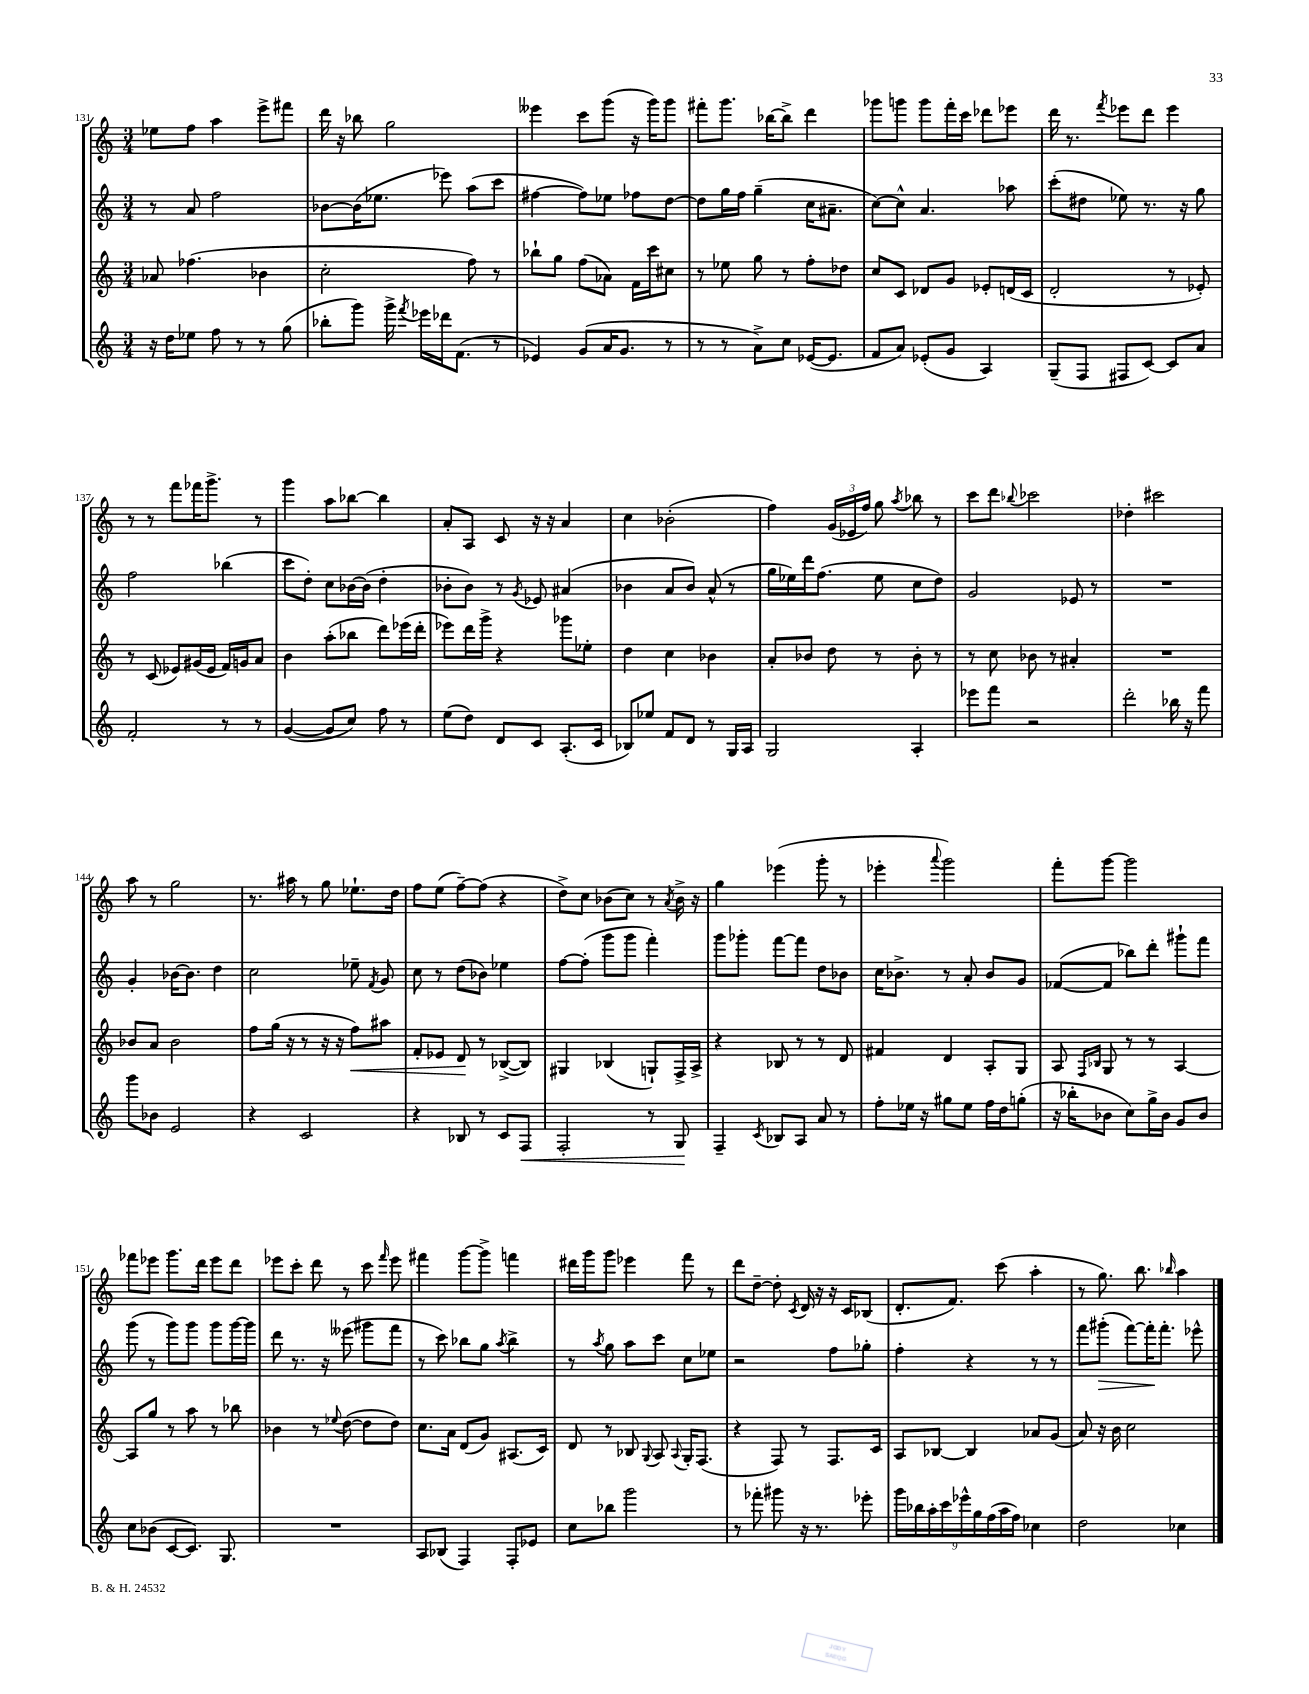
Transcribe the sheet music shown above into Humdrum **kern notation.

**kern	**dynam	**kern	**dynam	**kern	**dynam	**kern
*part4	*part4	*part3	*part3	*part2	*part2	*part1
*staff4	*staff4	*staff3	*staff3	*staff2	*staff2	*staff1
*clefG2	*	*clefG2	*	*clefG2	*	*clefG2
*k[]	*	*k[]	*	*k[]	*	*k[]
*M3/4	*	*M3/4	*	*M3/4	*	*M3/4
=131	=131	=131	=131	=131	=131	=131
16r	.	8a-X/	.	8r	.	8ee-X\L
16dd\KL	.	.	.	.	.	.
8ee-X\J	.	(4.ff-X\	.	8a/	.	8ff\J
8ff\	.	.	.	2ff\	.	4aa\
8r	.	.	.	.	.	.
8r	.	4b-X\	.	.	.	8eee^\L
(8gg\	.	.	.	.	.	8fff#X\J
=132	=132	=132	=132	=132	=132	=132
8bb-X'\L	.	2cc'\	.	[8b-X\L	.	16ddd\
.	.	.	.	.	.	16r
8ggg\J)	.	.	.	(16b-\K]	.	8bb-X\
.	.	.	.	8.ee-X\J	.	.
16ggg^\	.	.	.	.	.	2gg\
8qfff/	.	.	.	.	.	.
16eee-X\LL	.	.	.	.	.	.
16ddd-X\J	.	.	.	8eee-X\)	.	.
(8.f\J	.	.	.	.	.	.
.	.	8ff\)	.	(8aa\L	.	.
8r	.	8r	.	8ccc\J	.	.
=133	=133	=133	=133	=133	=133	=133
4e-X/)	.	8bb-X`\L	.	[4ff#X\	.	4eee--X\
.	.	8gg\J	.	.	.	.
(8g/L	.	(8ff\L	.	8ff#\L])	.	8ccc\L
16a/K	.	8a-X\J)	.	8ee-X\J	.	(8ggg\J
8.g/J	.	.	.	.	.	.
.	.	16f\LL	.	8ff-X\L	.	16r
.	.	16ccc\J	.	.	.	16ggg\KL)
8r	.	8cc#X\J	.	[8dd\J	.	8ggg\J
=134	=134	=134	=134	=134	=134	=134
8r	.	8r	.	8dd\L]	.	8fff#X'\L
8r	.	8ee-X\	.	16gg\L	.	8.ggg\J
.	.	.	.	16ff\JJ	.	.
8a^\L)	.	8gg\	.	(4gg~\	.	.
.	.	.	.	.	.	[16bb-X\KL
8cc\J	.	8r	.	.	.	8bb-^\J]
([16e-X/KL	.	8ff'\L	.	16cc\KL	.	4ddd\
8.e-/J]	.	.	.	8.a#X~\J	.	.
.	.	8dd-X\J	.	.	.	.
=135	=135	=135	=135	=135	=135	=135
8f/L	.	8cc/L	.	[8cc\L)	.	8ggg-X\L
8a/J)	.	8c/J	.	8cc^^\J]	.	8gggn\J
(8e-X'/L	.	8d-X/L	.	4.a/	.	8ggg\L
8g/J	.	8g/J	.	.	.	16fff'\L
.	.	.	.	.	.	16ccc\JJ
4A/)	.	8e-X'/L	.	.	.	8ddd-X\L
.	.	(16dn/L	.	8aa-X\	.	8eee-X\J
.	.	16c/JJ	.	.	.	.
=136	=136	=136	=136	=136	=136	=136
(8G~/L	.	2d'/	.	(8ccc'\L	.	16ddd\
.	.	.	.	.	.	8.r
8F/J	.	.	.	8dd#X\J	.	.
.	.	.	.	.	.	8qfff/
8F#X/L	.	.	.	8ee-X\)	.	8eee-X\L
[8c/J)	.	.	.	8.r	.	8ddd\J
8c/L]	.	8r	.	.	.	4eee-\
.	.	.	.	16r	.	.
8a/J	.	8e-X'/)	.	8gg\	.	.
!!LO:LB:g=z
=137	=137	=137	=137	=137	=137	=137
2f'/	.	8r	.	2ff\	.	8r
.	.	(8c/	.	.	.	8r
.	.	8e-X/L)	.	.	.	8fff\L
.	.	(16g#X/L	.	.	.	16fff-X\K
.	.	16e-/JJ	.	.	.	8.ggg^\J
8r	.	16f/LL)	.	(4bb-X\	.	.
.	.	16gn/J	.	.	.	.
8r	.	8a/J	.	.	.	8r
=138	=138	=138	=138	=138	=138	=138
([4g/	.	4b\	.	8ccc\L	.	4ggg\
.	.	.	.	8dd'\J)	.	.
8g/L]	.	(8aa'\L	.	8cc\L	.	8aa\L
8cc/J)	.	8bb-X\J	.	[16b-X\L	.	[8bb-X\J
.	.	.	.	(16b-\JJ]	.	.
8ff\	.	8ddd\L)	.	4dd'\	.	4bb-\]
8r	.	(16eee-X\L	.	.	.	.
.	.	16ddd'\JJ	.	.	.	.
=139	=139	=139	=139	=139	=139	=139
(8ee\L	.	8eee-X\L)	.	8b-X'\L	.	8a'/L
8dd\J)	.	16ddd\L	.	8b-\J)	.	8A/J
.	.	16ggg^\JJ	.	.	.	.
8d/L	.	4r	.	8r	.	8c/
.	.	.	.	8qg/	.	.
8c/J	.	.	.	8e-X/	.	16r
.	.	.	.	.	.	16r
(8.A'/L	.	8ggg-X\L	.	(4a#X/	.	4a/
.	.	8ee-X'\J	.	.	.	.
16c/Jk	.	.	.	.	.	.
=140	=140	=140	=140	=140	=140	=140
8B-X/L)	.	4dd\	.	4b-X\	.	4cc\
8ee-X/J	.	.	.	.	.	.
8f/L	.	4cc\	.	8a/L	.	(2b-X'\
8d/J	.	.	.	8b-/J)	.	.
8r	.	4b-X\	.	(8a^^/	.	.
16G/LL	.	.	.	8r	.	.
16A/JJ	.	.	.	.	.	.
=141	=141	=141	=141	=141	=141	=141
2G/	.	8a'/L	.	16gg\LL	.	4ff\)
.	.	.	.	16ee-X\)	.	.
.	.	8b-X/J	.	16ddd\J	.	.
.	.	.	.	(8.ff\J	.	.
.	.	8dd\	.	.	.	(24g/LL
.	.	.	.	.	.	24e-X/
.	.	.	.	.	.	24ff/JJ)
.	.	8r	.	8ee-\	.	8gg\
.	.	.	.	.	.	8qaa/
4A'/	.	8b-'\	.	8cc\L	.	8bb-X\
.	.	8r	.	8dd\J)	.	8r
=142	=142	=142	=142	=142	=142	=142
8eee-X\L	.	8r	.	2g/	.	8ccc\L
8fff\J	.	8cc\	.	.	.	8ddd\J
.	.	.	.	.	.	8qqbb-X/
2r	.	8b-X\	.	.	.	2ccc-X\
.	.	8r	.	.	.	.
.	.	4a#X'/	.	8e-X/	.	.
.	.	.	.	8r	.	.
=143	=143	=143	=143	=143	=143	=143
2ddd'\	.	2.r	.	2.r	.	4dd-X'\
.	.	.	.	.	.	2ccc#X\
16bb-X\	.	.	.	.	.	.
16r	.	.	.	.	.	.
8fff\	.	.	.	.	.	.
!!LO:LB:g=z
=144	=144	=144	=144	=144	=144	=144
8ggg\L	.	8b-X/L	.	4g'/	.	8aa\
8b-X\J	.	8a/J	.	.	.	8r
2e/	.	2b-\	.	[16b-X\KL	.	2gg\
.	.	.	.	8.b-\J]	.	.
.	.	.	.	4dd\	.	.
=145	=145	=145	=145	=145	=145	=145
4r	.	8ff\L	.	2cc\	.	8.r
.	.	(16gg\Jk	.	.	.	.
.	.	16r	.	.	.	16aa#X\
2c/	.	8r	.	.	.	8r
.	.	16r	.	.	.	8gg\
.	.	16r	.	.	.	.
!	!	!	!LO:HP:b	!	!	!
.	.	8ff\L)	<	8ee-X~\	.	8.ee-X`\L
.	.	.	.	8qf/	.	.
.	.	8aa#X\J	.	8g/	.	.
.	.	.	.	.	.	16dd\Jk
=146	=146	=146	=146	=146	=146	=146
4r	.	8f'/L	.	8cc\	.	8ff\L
.	.	8e-X/J	.	8r	.	(8ee\J
8B-X/	.	8d/	.	(8dd\L	.	[8ff~\L)
8r	.	8r	[	8b-X\J)	.	(8ff\J]
8c/L	.	([8B-X^/L	.	4ee-X\	.	4r
!	!LO:HP:b	!	!	!	!	!
8F/J	<	8B-/J])	.	.	.	.
=147	=147	=147	=147	=147	=147	=147
2F'/	.	4G#X/	.	[8ff\L	.	8dd^\L)
.	.	.	.	(8ff'\J]	.	8cc\J
.	.	(4B-X/	.	8ggg\L	.	(8b-X\L
.	.	.	.	8ggg\J	.	8cc\J)
8r	.	8Gn`/L)	.	4fff'\)	.	8r
.	.	.	.	.	.	8qa/
8G/	.	16F^/L	.	.	.	16b-^\
.	.	16A^/JJ	.	.	.	16r
.	[	.	.	.	.	.
=148	=148	=148	=148	=148	=148	=148
4F~/	.	4r	.	8ggg\L	.	4gg\
.	.	.	.	8ggg-X'\J	.	.
8qc/	.	.	.	.	.	.
8B-X/L	.	8B-X/	.	[8fff\L	.	(4eee-X\
8A/J	.	8r	.	8fff\J]	.	.
8a/	.	8r	.	8dd\L	.	8ggg'\
8r	.	8d/	.	8b-X\J	.	8r
=149	=149	=149	=149	=149	=149	=149
8ff'\L	.	4f#X/	.	16cc\KL	.	4eee-X'\
.	.	.	.	8.b-X^\J	.	.
16ee-X\Jk	.	.	.	.	.	.
16r	.	.	.	.	.	.
.	.	.	.	.	.	8qqaaa/
8gg#X\L	.	4d/	.	8r	.	2ggg\)
8ee-\J	.	.	.	8a'/	.	.
16ff\LL	.	8A'/L	.	8b-/L	.	.
16dd\J	.	.	.	.	.	.
(8ggn'\J	.	8G/J	.	8g/J	.	.
=150	=150	=150	=150	=150	=150	=150
16r	.	8A/	.	([8f-X/L	.	8fff'\L
16bb-X'\KL	.	.	.	.	.	.
.	.	16qqF/LL	.	.	.	.
.	.	16qqB-X/JJ	.	.	.	.
8b-X\J	.	8G/	.	8f-/J]	.	[8ggg\J
8cc\L)	.	8r	.	8bb-X\L)	.	2ggg\]
16gg^\L	.	8r	.	8ddd'\J	.	.
16b-\JJ	.	.	.	.	.	.
8g/L	.	[4A/	.	8ggg#X`\L	.	.
8b-/J	.	.	.	8fff\J	.	.
!!LO:LB:g=z
=151	=151	=151	=151	=151	=151	=151
8cc\L	.	8A/L]	.	(8ggg\	.	8fff-X\L
(8b-X\J	.	8gg/J	.	8r	.	8eee-X\J
[8c/L	.	8r	.	8ggg\L)	.	8.ggg\L
8.c/J])	.	8aa\	.	8ggg\J	.	.
.	.	.	.	.	.	16ddd\Jk
.	.	8r	.	8ggg\L	.	8eee-\L
8.G/	.	.	.	.	.	.
.	.	8bb-X\	.	[16ggg\L	.	8ddd\J
.	.	.	.	16ggg\JJ]	.	.
=152	=152	=152	=152	=152	=152	=152
2.r	.	4b-X\	.	8ddd\	.	8eee-X\L
.	.	.	.	8.r	.	8ccc'\J
.	.	8r	.	.	.	8ddd\
.	.	.	.	16r	.	.
.	.	8qqee-X/	.	.	.	.
.	.	([8dd\	.	(8eee--X\	.	8r
.	.	8dd\L]	.	8ggg#X\L	.	8ccc\
.	.	.	.	.	.	16qqfff/
.	.	8dd\J)	.	8fff\J	.	8eee-\
=153	=153	=153	=153	=153	=153	=153
8A/L	.	8.cc\L	.	8r	.	4fff#X\
(8B-X/J	.	.	.	8ccc\)	.	.
.	.	16a\Jk	.	.	.	.
4F/)	.	(8d/L	.	8bb-X\L	.	[8ggg\L
.	.	8g/J)	.	8gg\J	.	8ggg^\J]
.	.	.	.	8qaa/	.	.
8F'/L	.	(8.A#X/L	.	4bb-^\	.	4fffn\
8e-X/J	.	.	.	.	.	.
.	.	16c/Jk)	.	.	.	.
=154	=154	=154	=154	=154	=154	=154
8cc\L	.	8d/	.	8r	.	16ddd#X\LL
.	.	.	.	.	.	16ggg\J
.	.	.	.	8qaa/	.	.
8bb-X\J	.	8r	.	8gg\	.	8ggg\J
2ggg\	.	8B-X/	.	8aa\L	.	4eee-X\
.	.	8qqG/	.	.	.	.
.	.	8A/	.	8ccc\J	.	.
.	.	8qqA/	.	.	.	.
.	.	16G'/KL	.	8cc\L	.	8fff\
.	.	(8.F/J	.	.	.	.
.	.	.	.	8ee-X\J	.	8r
=155	=155	=155	=155	=155	=155	=155
8r	.	4r	.	2r	.	8ddd\L
8fff-X'\	.	.	.	.	.	[8dd~\J
8ggg#X\	.	8F/)	.	.	.	8dd'\]
.	.	.	.	.	.	8qc/
16r	.	8r	.	.	.	16d/
8.r	.	.	.	.	.	16r
.	.	8.F/L	.	8ff\L	.	16r
.	.	.	.	.	.	16c/KL
8eee-X'\	.	.	.	8gg-X'\J	.	(8B-X/J
.	.	16c/Jk	.	.	.	.
=156	=156	=156	=156	=156	=156	=156
18ggg\LL	.	8A/L	.	4ff'\	.	8.d'/L
18bb-X\	.	.	.	.	.	.
18aa'\	.	.	.	.	.	.
.	.	[8B-X/J	.	.	.	.
18ccc\	.	.	.	.	.	.
.	.	.	.	.	.	8.f/J)
18eee-X^^\	.	.	.	.	.	.
.	.	4B-/]	.	4r	.	.
18gg\	.	.	.	.	.	.
(18ff\	.	.	.	.	.	.
.	.	.	.	.	.	(8ccc\
18aa\	.	.	.	.	.	.
18ff\JJ)	.	.	.	.	.	.
4cc-X\	.	8a-X/L	.	8r	.	4aa'\
.	.	(8g/J	.	8r	.	.
=157	=157	=157	=157	=157	=157	=157
2dd\	.	8a/)	.	8fff\L	.	8r
!	!	!	!	!	!LO:HP:b	!
.	.	16r	.	(8ggg#X'\J	>	8.gg\)
.	.	16b\	.	.	.	.
.	.	2cc\	.	[8fff\L)	.	.
.	.	.	.	.	.	8.bb\
.	.	.	.	16fff'\K]	.	.
.	.	.	.	8.fff'\J	]	.
.	.	.	.	.	.	16qqbb-X/
4cc-X\	.	.	.	.	.	4aa\
.	.	.	.	8eee-X^^\	.	.
==	==	==	==	==	==	==
*-	*-	*-	*-	*-	*-	*-
